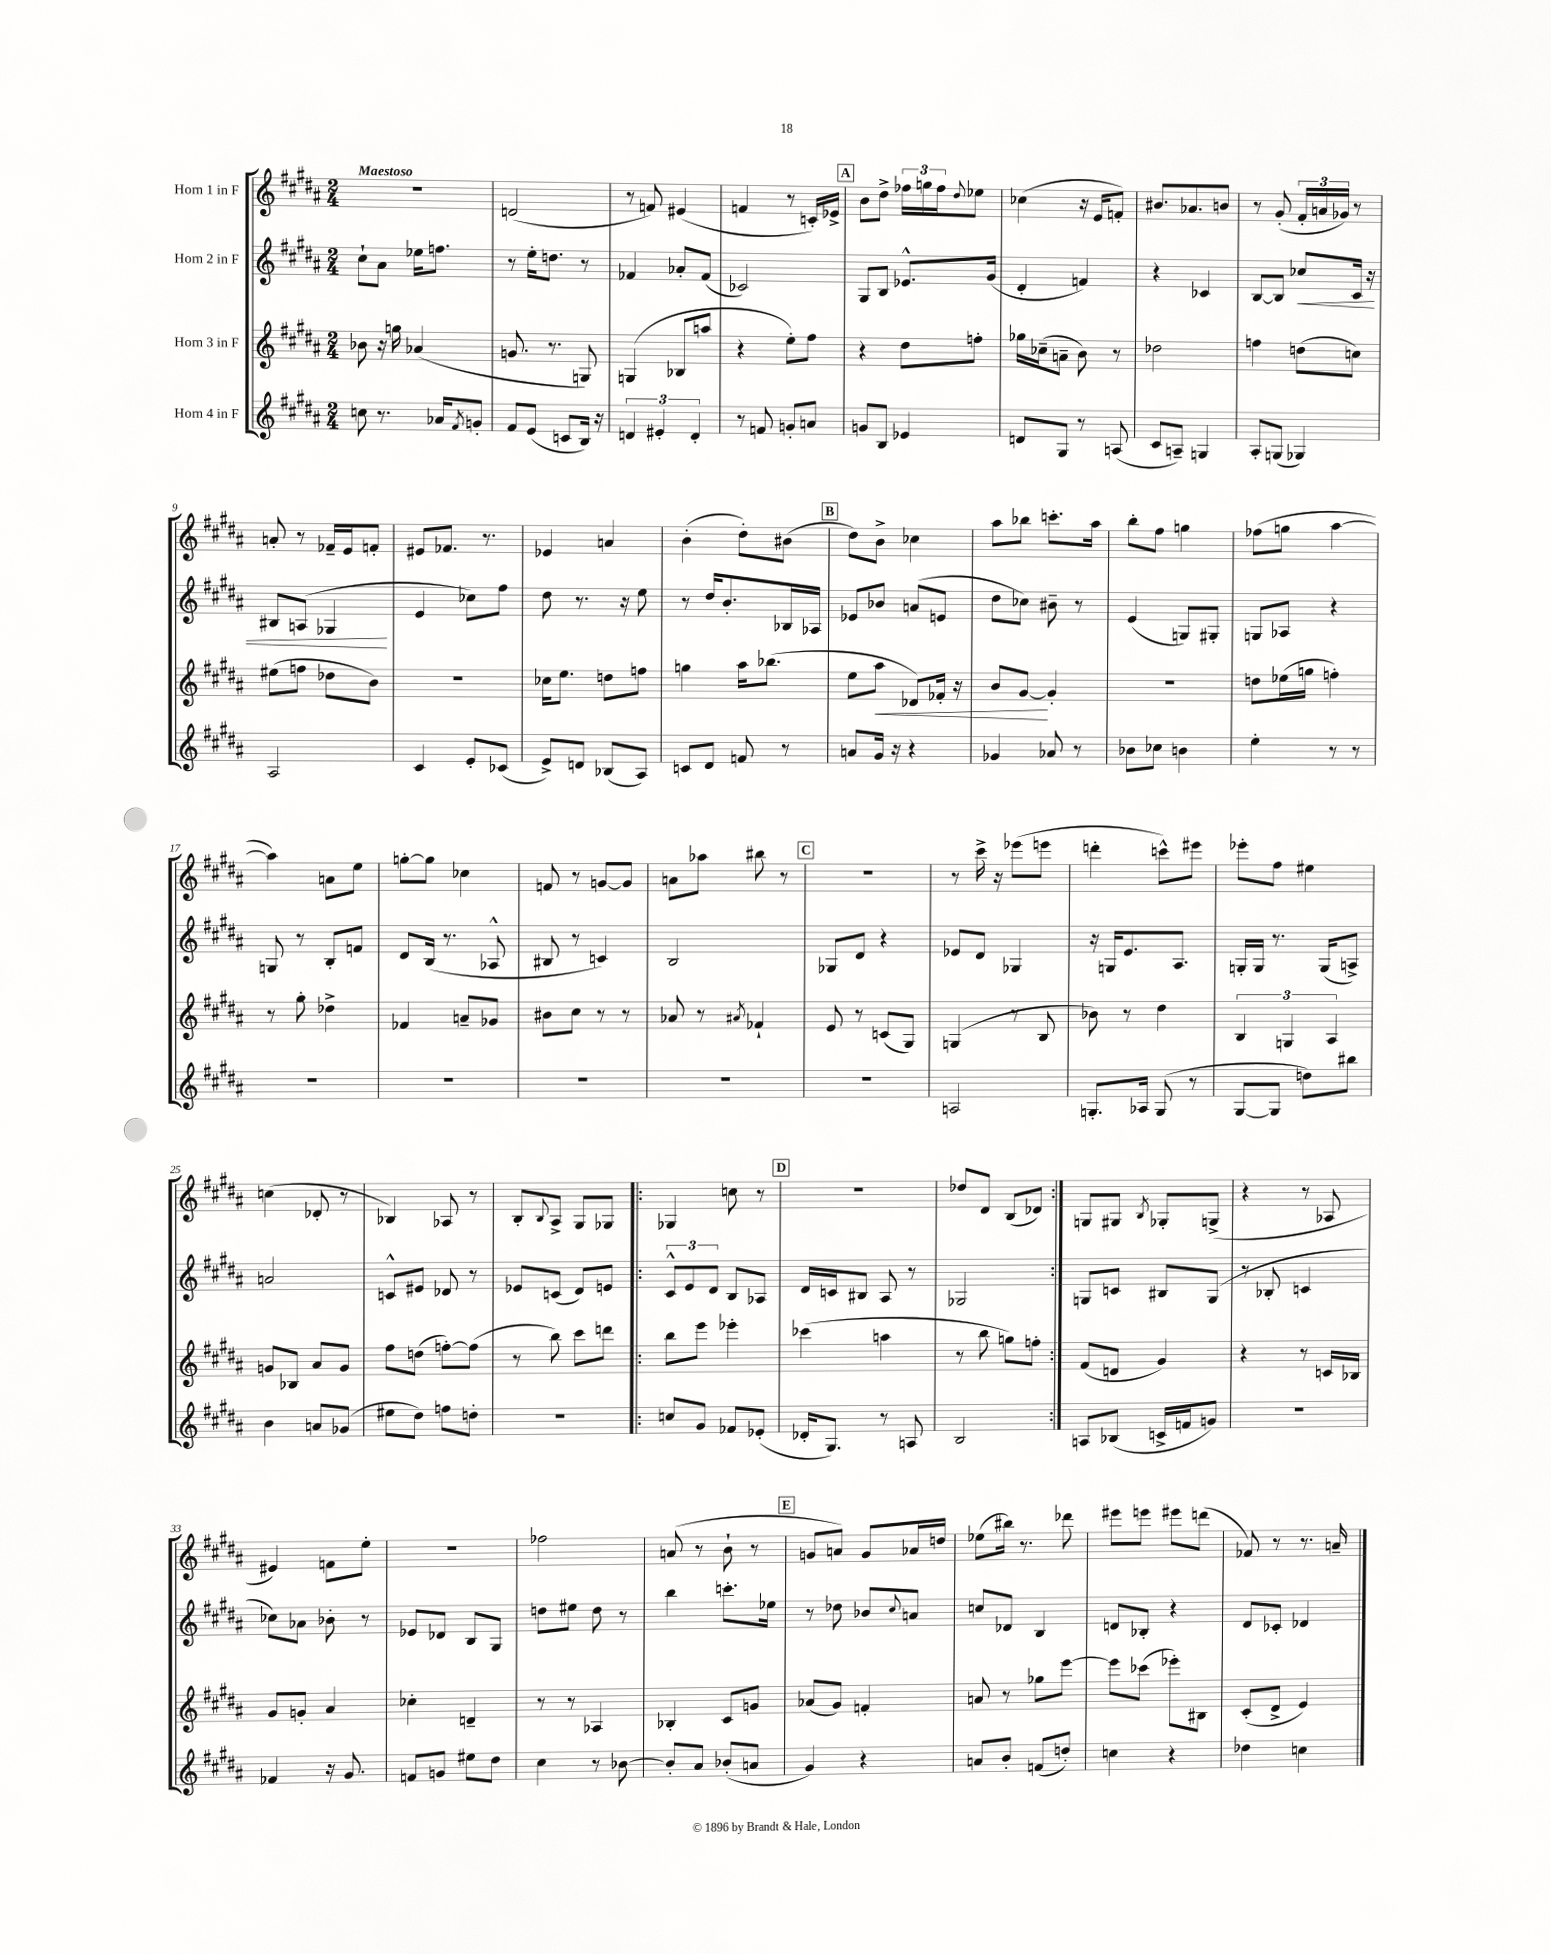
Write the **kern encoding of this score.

**kern	**kern	**kern	**kern
*staff4	*staff3	*staff2	*staff1
*clefG2	*clefG2	*clefG2	*clefG2
*k[f#c#g#d#a#]	*k[f#c#g#d#a#]	*k[f#c#g#d#a#]	*k[f#c#g#d#a#]
*M2/4	*M2/4	*M2/4	*M2/4
8cc	8b-	8cc#`	2r
8.r	16r	8a#	.
.	16gg	.	.
.	(4a-	16ee-	.
16a-	.	8.ff	.
8qf#	.	.	.
8g'	.	.	.
=	=	=	=
8f#	8.g	8r	(2d
(8e	.	16ee'	.
.	8.r	8.dd	.
8c	.	.	.
16B)	8G)	8r	.
16r	.	.	.
=	=	=	=
6d	(4G	4f-	8r
.	.	.	8f)
6e#'	.	.	.
.	8B-	8a-'	(4e#
6d'	.	.	.
.	8aa	(8f-	.
=	=	=	=
8r	4r	2c-)	4f
8f	.	.	.
8g'	8ee')	.	8r
8a	8ff#	.	16c')
.	.	.	16e-^
=	=	=	=
8g	4r	8G#	8b
8B	.	8B	8dd#^
4e-	8dd#	8.e-^^	24ff-
.	.	.	24gg
.	.	.	24ff-
.	.	.	8qqdd#
.	8ff'	.	8ee-
.	.	(16g#	.
=	=	=	=
8d	16gg-	4d#'	(4cc-
.	(16cc-~	.	.
8G#	8a~	.	.
8r	8b)	4f)	16r
.	.	.	16e
(8A	8r	.	8f')
=	=	=	=
8c#	2dd-	4r	8.b#
8A~)	.	.	.
.	.	.	8.a-
4G	.	4c-	.
.	.	.	8b
=	=	=	=
8A#'	4ff	[8B	8r
(8G	.	8B]	(8g#'
4G-)	(8dd	8cc-	24f#'
.	.	.	24a
.	.	.	24g-)
.	8cc)	16c#	8r
.	.	16r	.
=	=	=	=
2A#	(8ee#	8B#	8a'
.	8ff	(8A	8r
.	8dd-	4G-	16f-~
.	.	.	16e
.	8b)	.	8f'
=	=	=	=
4c#	2r	4e	8e#
.	.	.	8.f-
8e'	.	8cc-)	.
.	.	.	8.r
(8c-	.	8ff#	.
=	=	=	=
8e^)	16cc-	8dd#	4e-
.	8.ee	.	.
8d	.	8.r	.
(8B-	8dd	.	4a
.	.	16r	.
8A#)	8ff	8ee	.
=	=	=	=
8c	4gg	8r	(4b'
8d#	.	16dd#	.
.	.	8.b'	.
8f	16aa#	.	8dd#')
.	(8.bb-	.	.
8r	.	16B-	(8b#
.	.	16A-	.
=	=	=	=
8a	8ee	8e-	8dd#)
16g#	8aa#	8b-	8b^
16r	.	.	.
4r	8d-)	(8a	4cc-
.	16f-'	8e	.
.	16r	.	.
=	=	=	=
4g-	8b	8dd#	8aa#
.	[8g#	8cc-)	8bb-
8a-	4g#']	8b#~	8.ccc'
8r	.	8r	.
.	.	.	16aa#
=	=	=	=
8b-	2r	(4e	8bb'
8cc-	.	.	8ff#
4b	.	8G)	4gg
.	.	8G#'	.
=	=	=	=
4ee'	8dd	8G	(8ff-
.	(16ee-	8A-	8gg
.	16gg	.	.
8r	4ff')	4r	[4aa#
8r	.	.	.
=	=	=	=
2r	8r	8G	4aa#])
.	8gg#'	8r	.
.	4dd-^	8B'	8a
.	.	8f	8ee
=	=	=	=
2r	4f-	8d#	[8gg'
.	.	(16B	8gg]
.	.	8.r	.
.	8a~	.	4cc-
.	8g-	8A-^^	.
=	=	=	=
2r	8b#	8B#	8f
.	8cc#	8r	8r
.	8r	4c)	[8g
.	8r	.	8g]
=	=	=	=
2r	8a-	2B	8a
.	8r	.	8aa-
.	8qa#	.	.
.	4f-`	.	8bb#
.	.	.	8r
=	=	=	=
2r	8e	8G-	2r
.	8r	8d#	.
.	(8c	4r	.
.	8G#)	.	.
=	=	=	=
2A	(4G	8e-	8r
.	.	8d#	16ccc#^
.	.	.	16r
.	8r	4G-	(8eee-
.	8B	.	8eee
=	=	=	=
8.G'	8b-)	16r	4ddd'
.	.	16G	.
.	8r	8.e	.
16A-	.	.	.
(8G	4dd#	.	8ccc^^)
.	.	8.A#	.
8r	.	.	8eee#
=	=	=	=
[8G#	6B	16G'	8eee-'
.	.	16G	.
8G#]	.	8.r	8ff#
.	6G	.	.
8dd)	.	.	4ee#
.	.	(16G	.
.	6A#	.	.
8bb#	.	8A^)	.
=	=	=	=
4b	8g	2a	(4cc
.	8B-	.	.
8a	8a#	.	8d-'
(8g-	8g	.	8r
=	=	=	=
8ee#	8ff#	8c^^	4B-)
8dd#)	(8dd	8e#	.
8ff	[8ff')	8d-	8A-
8dd'	(8ff]	8r	8r
=	=	=	=
2r	8r	8e-	8B'
.	.	.	8qqB
.	8bb)	(8c	8A#^
.	8ccc#	8d#)	8G#
.	8ddd	8e	8G-
=!|:	=!|:	=!|:	=!|:
8cc	8bb	12c#^^	4G-
.	.	12e	.
8g#	8eee	.	.
.	.	12d#	.
8f-	4eee-'	8B	8cc
(8e-'	.	8A-	8r
=	=	=	=
16d-'	(4ccc-	16d#	2r
8.G#)	.	16c	.
.	.	8B#	.
8r	4aa	8A#	.
8A	.	8r	.
=	=	=	=
2B	8r	2G-	8dd-
.	8bb	.	8d#
.	8gg)	.	(8B
.	8ff'	.	8d-)
=:|!	=:|!	=:|!	=:|!
8A	(8f#	8G	8G
(8B-	8d	8c	8G#
.	.	.	8qB
16c^	4g#)	8B#	8G-'
16f	.	.	.
8g)	.	(8G	(8G^
=	=	=	=
2r	4r	8r	4r
.	.	8B-'	.
.	8r	4c	8r
.	16c	.	8A-
.	16B-	.	.
=	=	=	=
4f-	8g#	8cc-)	4e#)
.	8g'	8a-	.
16r	4a#	8b-'	8f
8.g#	.	.	.
.	.	8r	8ee'
=	=	=	=
8f	4cc-'	8e-	2r
8g	.	8d-	.
8ee#	4d~	8B	.
8dd#	.	8G#	.
=	=	=	=
4cc#	8r	8dd	2ff-
.	8r	8ee#	.
8r	4A-	8dd	.
[8b-	.	8r	.
=	=	=	=
8b-']	4B-'	4bb	(8a
8a#	.	.	8r
(8b-'	8c#	8.ccc'	8b`
8a	8g	.	8r
.	.	16ee-	.
=	=	=	=
4g#)	(8a-	8r	8g
.	8g#)	8dd-	8a)
4r	4f'	8b-	8g
.	.	8qqcc#	.
.	.	8a	16a-
.	.	.	16dd
=	=	=	=
8a	8a	8cc	(8ee-
8b'	8r	8d-	16bb#)
.	.	.	8.r
(8f	8gg-	4B	.
8dd')	[8eee	.	8ddd-
=	=	=	=
4cc	8eee]	8d	8eee#
.	(8ccc-	8B-'	8eee
4r	8eee-')	4r	8eee#
.	8B#	.	(8ddd
=	=	=	=
4dd-	(8c#'	8d#	8f-)
.	8d#^	8c-'	8r
4cc	4e)	4d-	8.r
.	.	.	16a~
==	==	==	==
*-	*-	*-	*-
